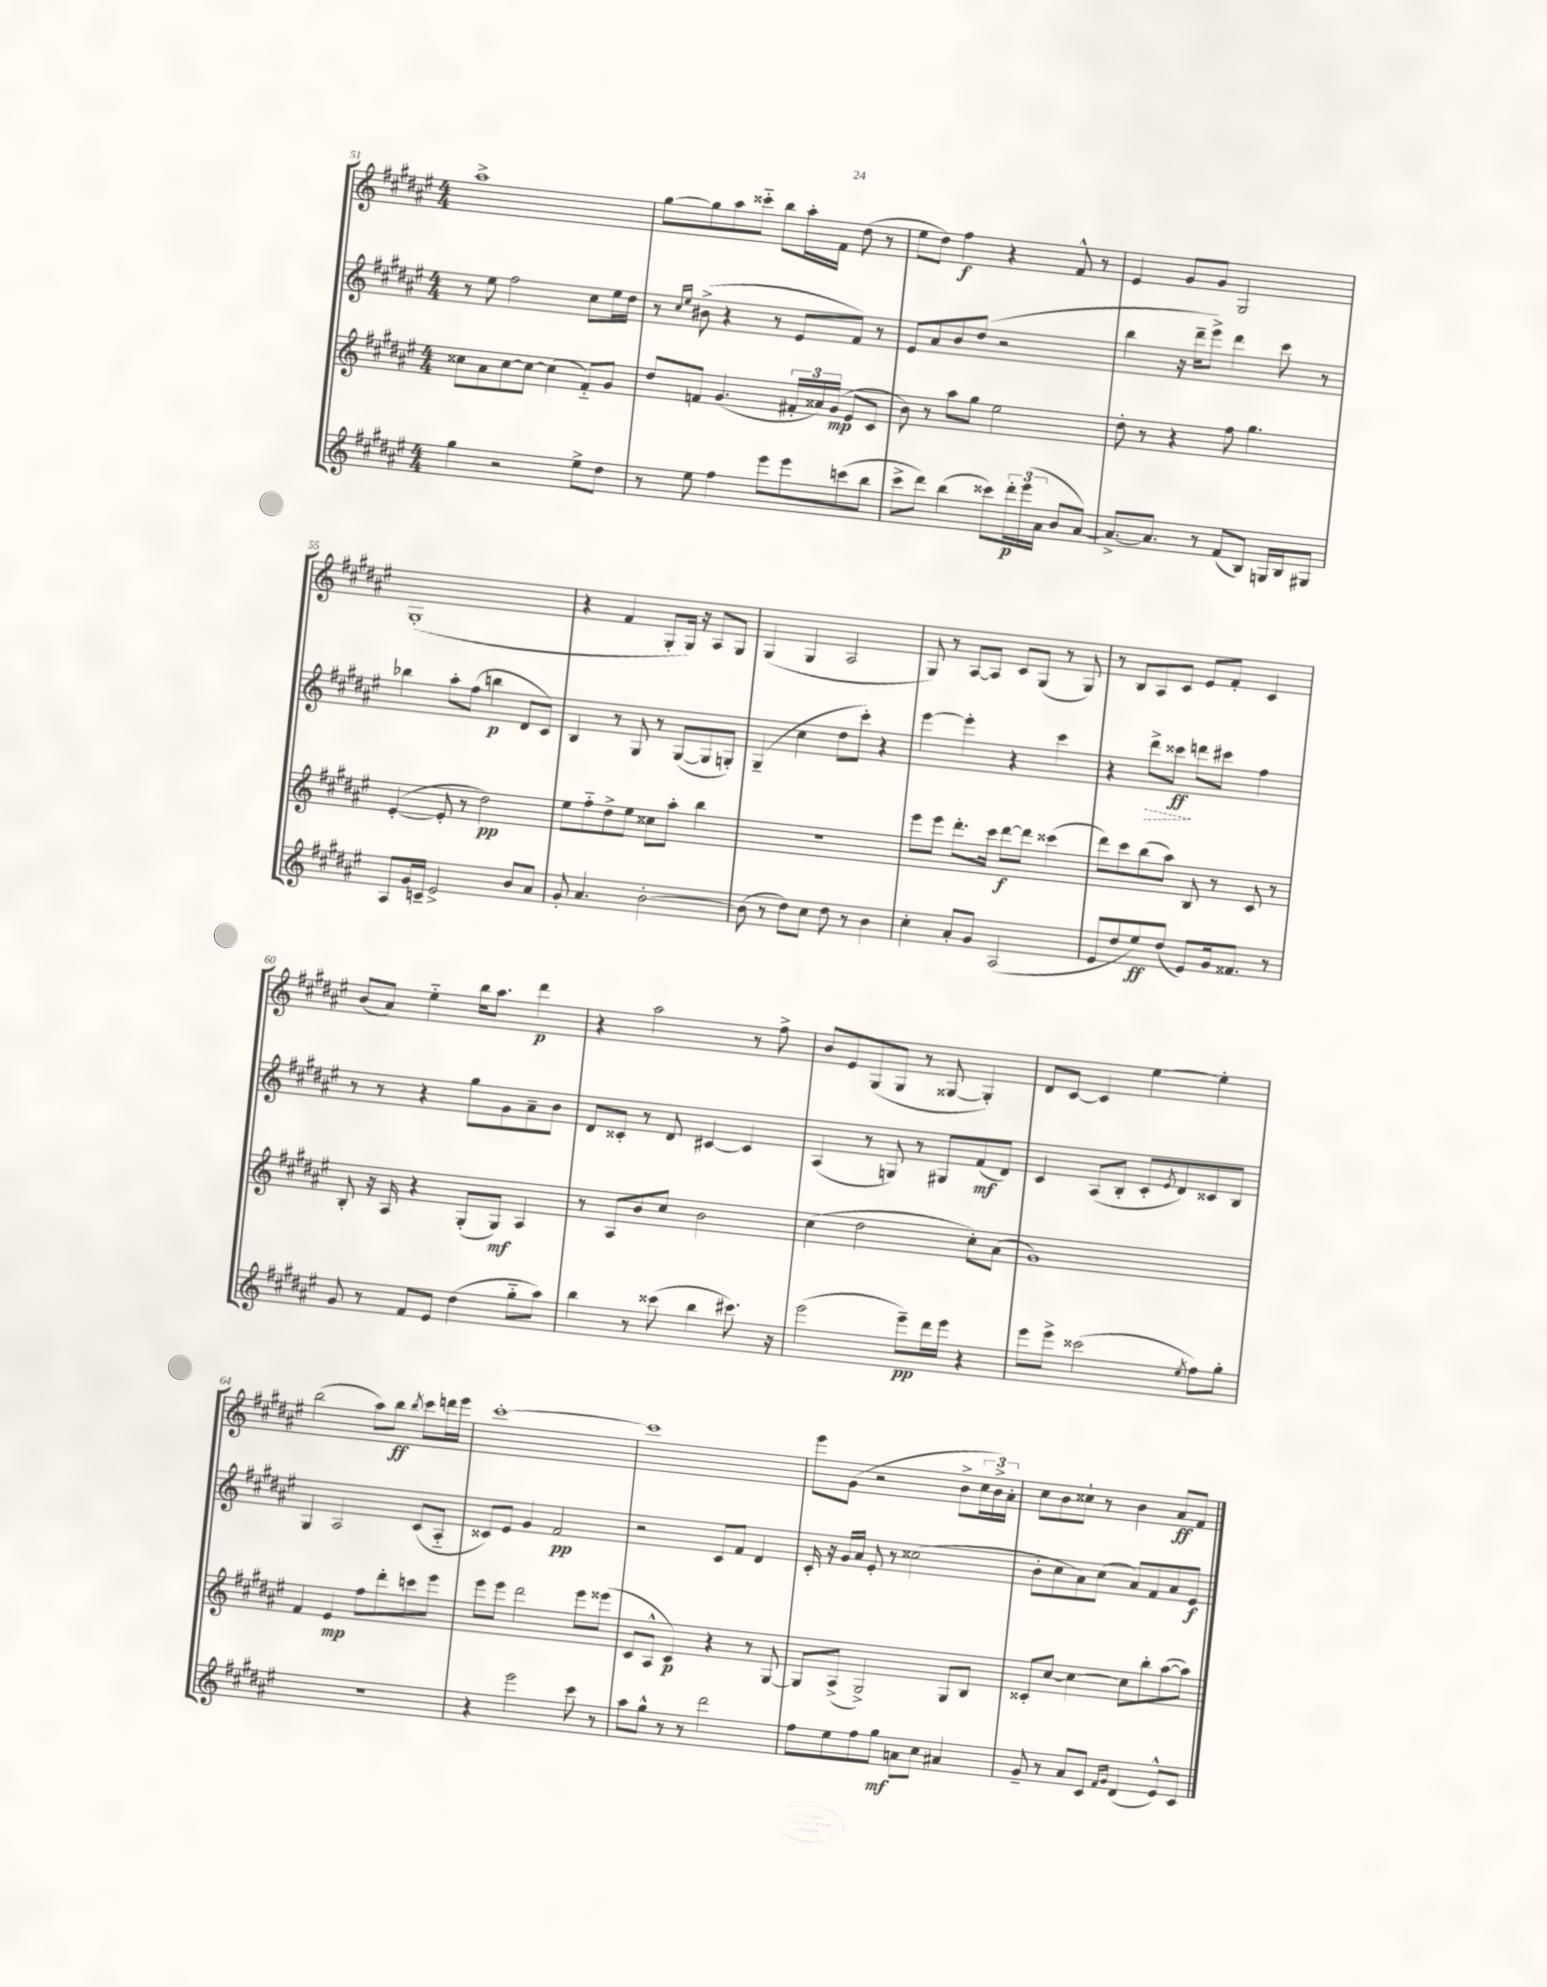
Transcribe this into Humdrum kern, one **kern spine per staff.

**kern	**kern	**kern	**kern
*staff4	*staff3	*staff2	*staff1
*clefG2	*clefG2	*clefG2	*clefG2
*k[f#c#g#d#a#e#]	*k[f#c#g#d#a#e#]	*k[f#c#g#d#a#e#]	*k[f#c#g#d#a#e#]
*M4/4	*M4/4	*M4/4	*M4/4
4gg#	8cc##	8r	1aa#^
.	8a#	8ee#	.
2r	[8cc##	2ff#	.
.	8cc##_	.	.
.	(4cc##]	.	.
8ee#^	8f#'~)	8cc#	.
8dd#	8g#	16ee#	.
.	.	16dd#	.
=	=	=	=
8r	8dd#	8r	[8gg#
.	.	16qqcc#	.
.	.	16qqee#	.
8ee#	8f	(8b#^	8gg#]
4ff#	(4.g#	4r	8aa#
.	.	.	8ccc##'~
8eee#	.	8r	8bb
8eee#	24f#'	8e#	16aa#'
.	24a##)	.	.
.	.	.	16f#
.	(24g#	.	.
(8ccc	8e#	8f#)	(8dd#
8bb	8c#	8r	8r
=	=	=	=
8ccc#^	8b)	8e#	8ee#
8ddd#)	8r	8a#	8dd#)
(4bb	8aa#	8b	4ff#
.	8gg#	(8dd#	.
8ccc##)	2ee#	2r	4r
24ddd#'	.	.	.
(24eee#	.	.	.
24a#	.	.	.
8b	.	.	8f#^^
[8a#)	.	.	8r
=	=	=	=
8.a#^_	8dd#'	4bb	4e#
.	8r	.	.
8.a#]	.	.	.
.	4r	16r	8g#
.	.	16ddd#~	.
8r	.	8eee#^)	8g#
(8f#	8ff#	4ddd#	2G#
8B)	4.gg#	.	.
16G	.	8ccc#	.
16B	.	.	.
8G#	.	8r	.
=	=	=	=
8A#	([4e#'	4bb-	(1G#'
16g#	.	.	.
16c~	.	.	.
2e#^	8e#']	8aa#'	.
.	8r	(8ff#	.
.	2dd#)	4bb	.
8b	.	8d#	.
8a#	.	8c#)	.
=	=	=	=
8g#'	8ee#	4B	4r
4.a#	8ff#'~	.	.
.	8dd#^	8r	4f#
.	8ee#	8G#	.
[2b'	8cc##	8r	8G#'
.	8aa#'	([8G#	16G#)
.	.	.	16r
.	4bb	8G#]	8A#
.	.	8G')	8G#
=	=	=	=
(8b]	1r	(4G#~	(4G#
8r	.	.	.
8dd#)	.	4cc#	4G#
8cc#	.	.	.
8dd#	.	8dd#	2A#
8r	.	8ccc#')	.
4b	.	4r	.
=	=	=	=
4cc#'	8eee#	[4eee#	8G#)
.	8eee#	.	8r
8a#'	8.ddd#'	4eee#']	[8A#
8g#	.	.	8A#]
.	16ccc#	.	.
(2A#	[8ddd#	4r	8c#
.	8ddd#]	.	(8G#
.	(4ccc##	4ccc#	8r
.	.	.	8G#)
=	=	=	=
8e#	8ddd#)	4r	8r
8dd#	8ccc#	.	8B
8ee#)	(8bb	8ddd#^	8A#
(8dd#	8aa#)	8ccc##	8c#
8e#)	8B	8ddd	8e#
16g#	8r	8ccc#	8f#'
8.f##	.	.	.
.	8c#	4ff#	4c#
8r	8r	.	.
=	=	=	=
8g#	8B'	8r	(8b
8r	16r	8r	8a#)
.	16A#	.	.
8f#	4r	4r	4ee#'~
8e#	.	.	.
(4dd#	(8G#'	8gg#	16bb
.	.	.	8.aa#
.	8G#)	8g#	.
8gg#'~	4A#	8a#~	4ddd#
8aa#)	.	8b	.
=	=	=	=
4bb	8r	8d#	4r
.	8A#	8c##'	.
8r	8b	8r	2aa#
(8ccc##	8cc#	8d#	.
4bb	2b	[4c#	.
8.ccc#)	.	4c#]	8r
.	.	.	8ff#^
16r	.	.	.
=	=	=	=
(2eee#	(4cc#	(4A#	8b
.	.	.	8e#
.	2dd#	8r	(8G#
.	.	8G)	8G#
8eee#~)	.	8r	8r
16ddd#	.	8G#	[8G##
16eee#	.	.	.
4r	8cc#')	(8f#	4G##'])
.	(8a#	8d#)	.
=	=	=	=
8eee#	1g#)	4c#	8d#
8eee#^	.	.	[8c#
(2ccc##	.	(8A#	4c#]
.	.	8B'	.
.	.	8c#'	[4ee#
.	.	8qe#	.
.	.	8d#)	.
8qee#	.	.	.
8ff#)	.	8c##	4ee#']
8gg#'	.	8B	.
=	=	=	=
1r	4f#	4G#	(2bb
.	4e#	2A#	.
.	8ff#	.	8aa#)
.	8ddd#'	.	8bb
.	.	.	8qbb
.	8ccc	(8c#	8ccc#
.	8eee#	8A#'~	16ddd
.	.	.	16eee#
=	=	=	=
4r	8eee#	8c##)	[1ccc#'
.	8eee#	8e#	.
2eee#	2ddd#	4g#	.
.	.	2f#	.
8ccc#	8eee#	.	.
8r	(8eee##	.	.
=	=	=	=
8aa#	8c#	2r	1ccc#]
8gg#^^	8A#^^	.	.
8r	4c#)	.	.
8r	.	.	.
2ddd#	4r	8c#	.
.	.	8f#	.
.	8r	4d#	.
.	[8G#	.	.
=	=	=	=
8ff#	8G#]	16c#'	8eee#
.	.	16r	.
8ee#	(8A#^	16g#	(8g#
.	.	16a#	.
8ff#	2G#^)	8e#'	2r
8gg#	.	8r	.
8a	.	(2cc##	.
8cc#	.	.	.
4a#	8G#	.	8b^
.	8B	.	24cc#
.	.	.	24b^)
.	.	.	24a#'
=	=	=	=
8g#~	8c##'	8b'	8cc#
8r	[8cc#	8cc#	8b
8a#	4cc#_	8a#)	8cc##`
8c#	.	(8cc#	8r
16qqf#	.	.	.
16qqg#	.	.	.
(4d#	8cc#]	8a#)	4b
.	8bb'	8f#	.
8e#^^)	([8aa#	8a#	8a#
8c#	8aa#])	8e#	8f#
==	==	==	==
*-	*-	*-	*-
